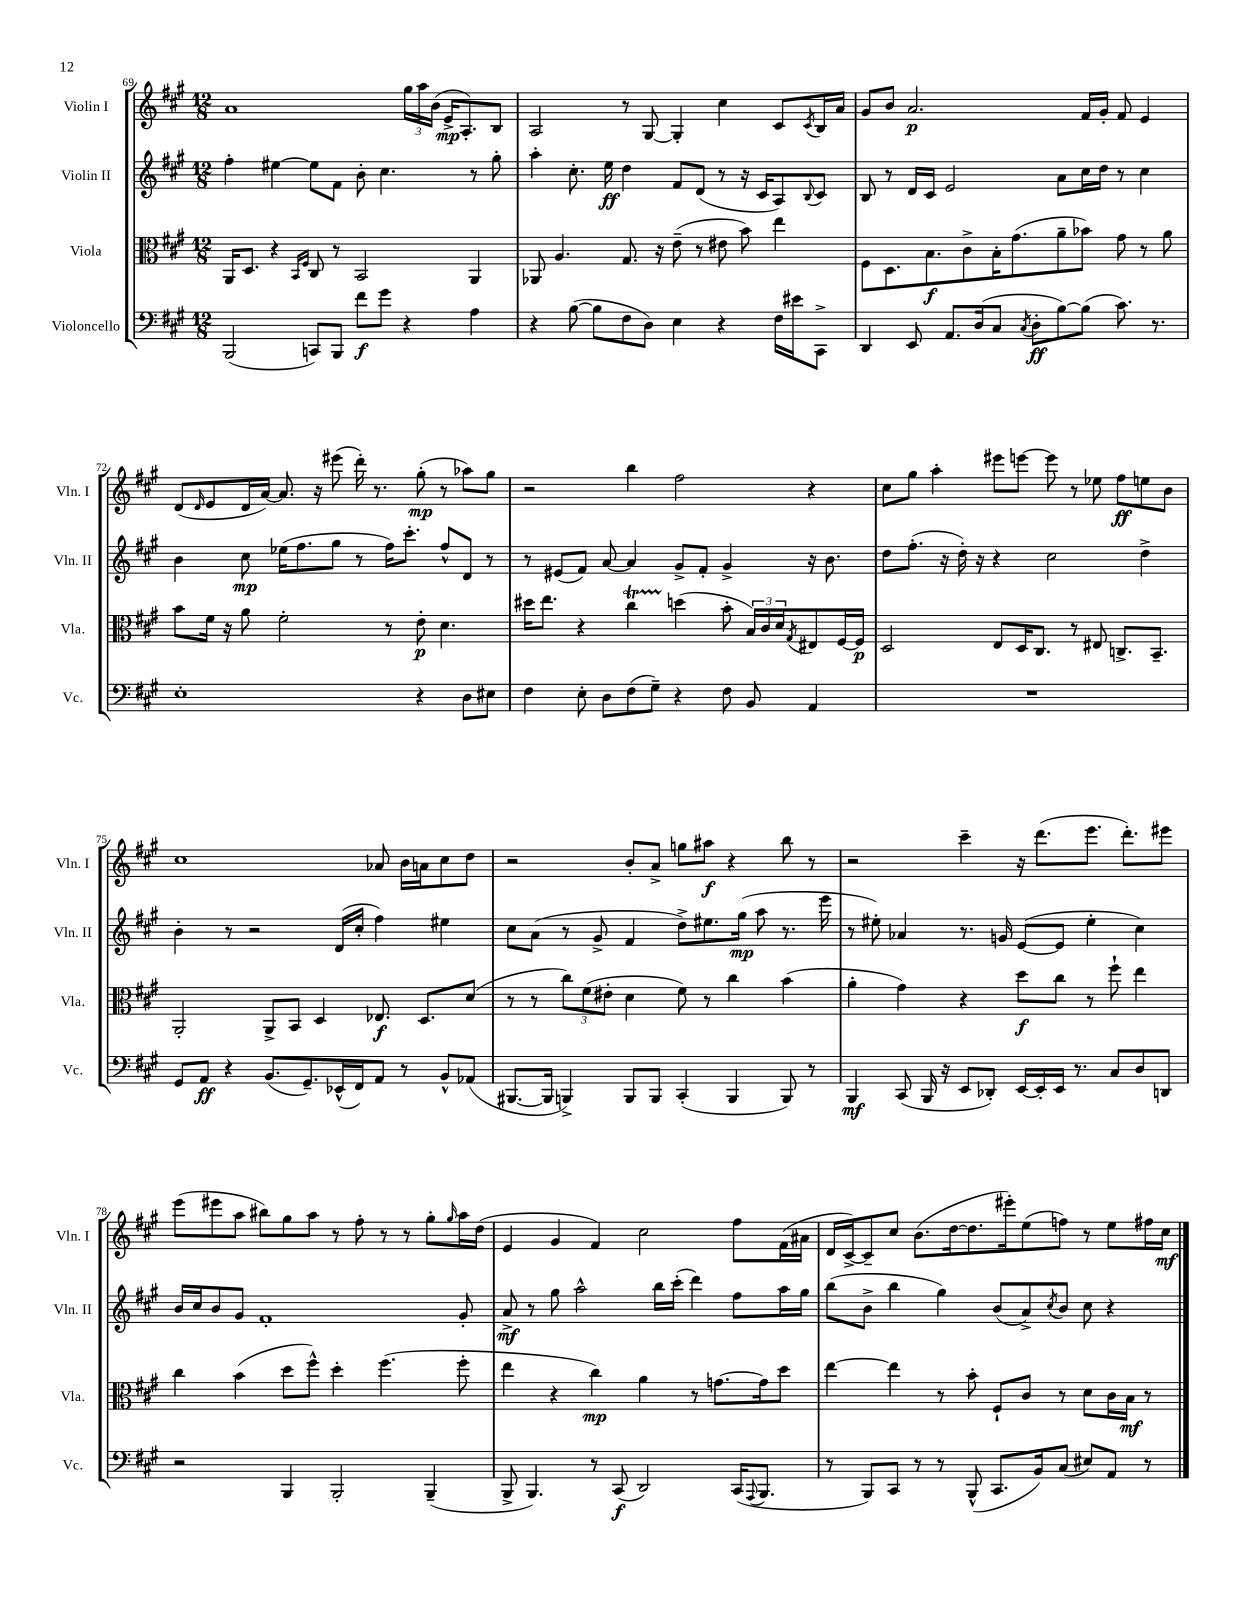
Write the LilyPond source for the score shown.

<<
\new StaffGroup <<
\new Staff = "s0" \with { instrumentName = "Violin I" shortInstrumentName = "Vln. I" } {
    \clef treble \key a \major \numericTimeSignature \time 12/8
    a'1 \tuplet 3/2 { gis''16 a''16 b'16( } e'16->\mp a8.-.) b8 |
    a2 r8 gis8~ gis4-. cis''4 cis'8 \acciaccatura { cis'8 } b16 a'16 |
    gis'8 b'8 a'2.\p fis'16 gis'16-. fis'8 e'4 |
    d'8( \grace { d'16 } e'8 d'16 a'16~) a'8. r16 eis'''8( d'''16-.) r8. gis''8-.\mp( r8 aes''8) gis''8 |
    r2 b''4 fis''2 r4 |
    cis''8 gis''8 a''4-. eis'''8 e'''8~ e'''8 r8 ees''8 fis''8\ff e''8 b'8 |
    cis''1 aes'8 b'16 a'16 cis''8 d''8 |
    r2 b'8-. a'8-> g''8 ais''8\f r4 b''8 r8 |
    r2 cis'''4-- r16 d'''8.( e'''8. d'''8.-.) eis'''8 |
    e'''8( eis'''8 a''8 bis''8) gis''8 a''8 r8 fis''8-. r8 r8 gis''8-. \grace { gis''16 } a''16 d''16( |
    e'4 gis'4 fis'4) cis''2 fis''8 fis'16( ais'16 |
    d'16 cis'16~->) cis'8-- cis''8 b'8.( d''16~ d''8. eis'''16-.) e''8( f''8) r8 e''8 fis''16 cis''16\mf \bar "|." |
}
\new Staff = "s1" \with { instrumentName = "Violin II" shortInstrumentName = "Vln. II" } {
    \clef treble \key a \major \numericTimeSignature \time 12/8
    fis''4-. eis''4~ eis''8 fis'8 b'8-. cis''4. r8 gis''8-. |
    a''4-. cis''8.-. e''16\ff d''4 fis'8 d'8( r8 r16 cis'16 a8) \appoggiatura { b8 } cis'8 |
    b8 r8 d'16 cis'16 e'2 a'8 cis''16 d''16 r8 cis''4 |
    b'4 cis''8\mp ees''16( fis''8. gis''8 r8 fis''16) cis'''8.-. fis''8-^ d'8 r8 |
    r8 eis'8( fis'8) a'8~ a'4 gis'8-> fis'8-. gis'4-> r16 b'8. |
    d''8 fis''8.-.( r16 d''16-.) r16 r4 cis''2 d''4-> |
    b'4-. r8 r2 d'16( cis''16-. fis''4) eis''4 |
    cis''8 a'8( r8 gis'8-> fis'4 d''8->) eis''8. gis''16\mp( a''8 r8. e'''16 |
    r8 eis''8-.) aes'4 r8. g'16 e'8~( e'8 eis''4-. cis''4) |
    b'16 cis''16 b'8 gis'8 fis'1-. gis'8-. |
    a'8->\mf r8 gis''8 a''2-^ b''16 cis'''16-.( d'''4) fis''8 a''16 gis''16 |
    b''8( b'8-> b''4 gis''4) b'8( a'8->) \acciaccatura { cis''8 } b'8 cis''8 r4 \bar "|." |
}
\new Staff = "s2" \with { instrumentName = "Viola" shortInstrumentName = "Vla." } {
    \clef alto \key a \major \numericTimeSignature \time 12/8
    a,16 d8. r4 \grace { b,16 fis16 } cis8 r8 b,2 a,4 |
    aes,8 a4. gis8. r16 e'8--( r8 eis'8 b'8) e''4 |
    fis8 d8. b8.\f cis'8-> b16-. gis'8.( a'8-- bes'8) gis'8 r8 a'8 |
    b'8 fis'16 r16 a'8 fis'2-. r8 e'8-.\p d'4. |
    dis''16 e''8. r4 cis''4\startTrillSpan d''4\stopTrillSpan( b'8-. \tuplet 3/2 { b16) cis'16 d'16 } \acciaccatura { gis8 } eis8 fis16~ fis16\p |
    d2 e8 d16 cis8. r8 eis8 c8.-> b,8.-- |
    a,2-. a,8-> b,8 d4 ees8.\f d8. d'8( |
    r8 r8 \tuplet 3/2 { cis''8) fis'8( eis'8-. } d'4 fis'8) r8 cis''4 b'4( |
    a'4-. gis'4) r4 d''8\f cis''8 r8 fis''8-! e''4 |
    cis''4 b'4( d''8 fis''8-^) d''4-. fis''4.( fis''8-. |
    e''4 r4 cis''4\mp) a'4 r8 g'8.~ g'16 d''8 |
    e''4~ e''4 r8 b'8-. fis8-! cis'8 r8 d'8 cis'16 b16\mf r8 \bar "|." |
}
\new Staff = "s3" \with { instrumentName = "Violoncello" shortInstrumentName = "Vc." } {
    \clef bass \key a \major \numericTimeSignature \time 12/8
    b,,2( c,8) b,,8 fis'8\f gis'8 r4 a4 |
    r4 b8~( b8 fis8 d8) e4 r4 fis16 eis'16 cis,8-> |
    d,4 e,8 a,8. d16( cis8 \acciaccatura { cis8 } d8-.\ff b8~) b8( cis'8.) r8. |
    e1-. r4 d8 eis8 |
    fis4 e8-. d8 fis8( gis8--) r4 fis8 b,8 a,4 |
    R1. |
    gis,8 a,8\ff r4 b,8.( gis,8.--) ees,16-^( fis,16) a,8 r8 b,8-^ aes,8( |
    bis,,8.~ bis,,16 b,,4->) b,,8 b,,8 cis,4-.( b,,4 b,,8) r8 |
    b,,4\mf cis,8( b,,16 r16 e,8 des,8-.) e,16~ e,16-. e,16 r8. cis8 d8 d,8 |
    r2 b,,4 b,,2-. b,,4--( |
    b,,8-> b,,4.) r8 cis,8\f( d,2) cis,16( \appoggiatura { a,,8 } b,,8. |
    r8 b,,8) cis,8 r8 r8 b,,8-^( cis,8. b,16) cis8( eis8) a,8 r8 \bar "|." |
}
>>
>>
\layout { \context { \Score currentBarNumber = #69 } }
